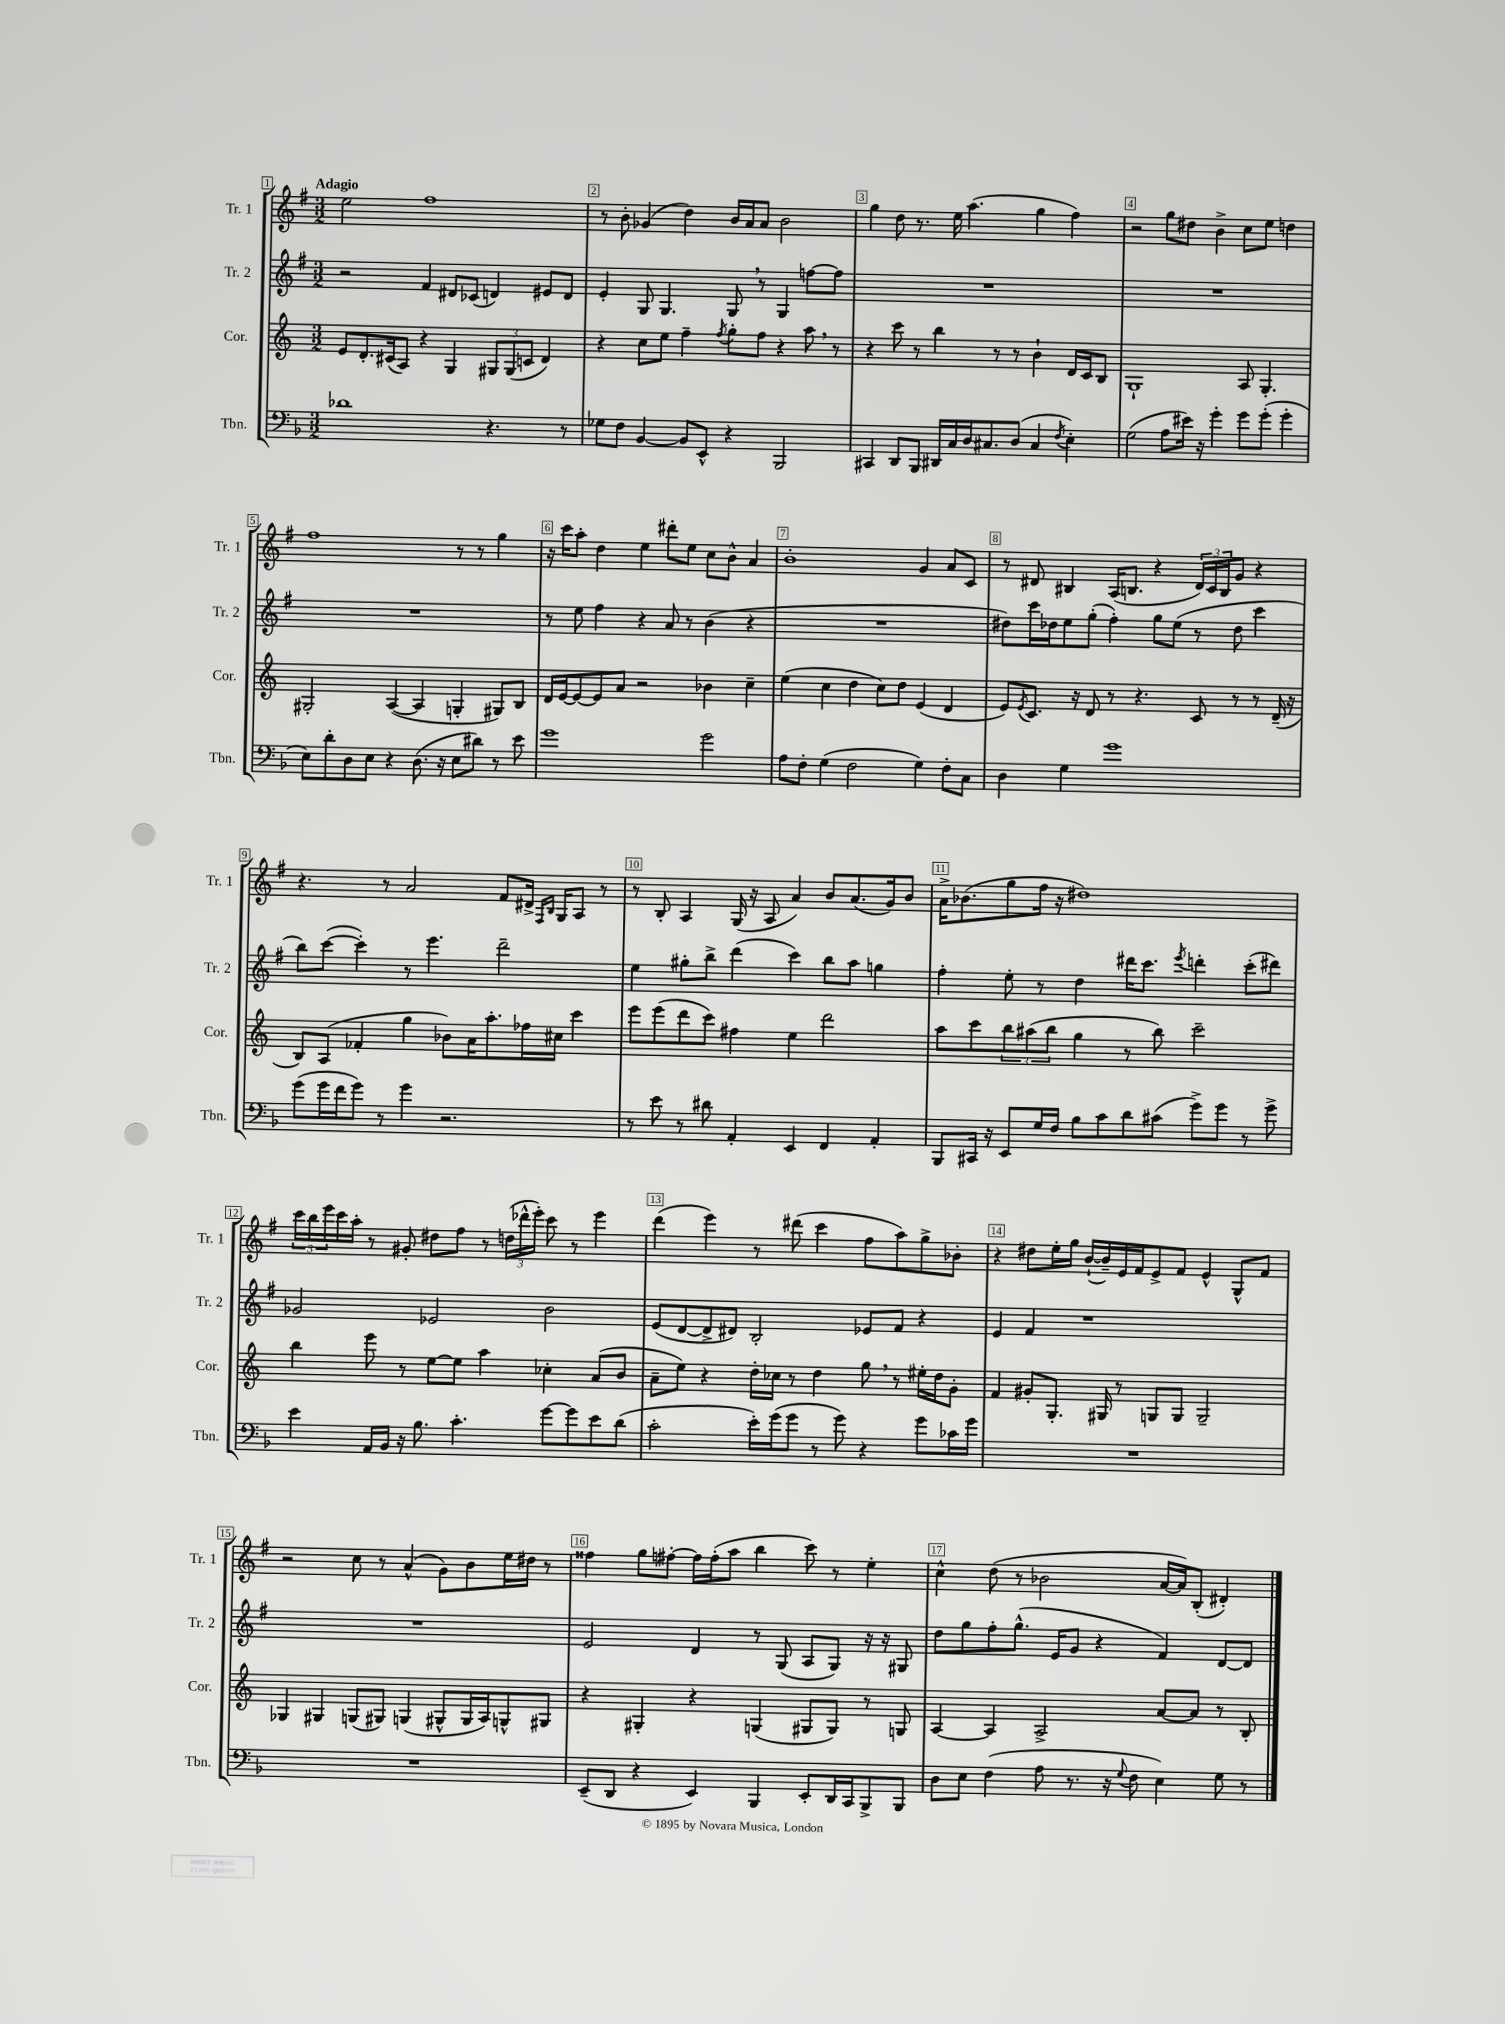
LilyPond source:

<<
\new StaffGroup <<
\new Staff = "s0" \with { instrumentName = "Tr. 1" shortInstrumentName = "Tr. 1" } {
    \clef treble \key g \major \numericTimeSignature \time 3/2 \tempo "Adagio"
    e''2 fis''1 |
    r8 b'8-. ges'4( d''4) b'16 a'16 a'8 b'2 |
    g''4 d''8 r8. e''16 a''4.( g''4 fis''4) |
    r2 g''8 dis''8 b'4-> c''8 e''8 d''4 |
    fis''1 r8 r8 g''4 |
    r16 c'''16 a''8-. d''4 e''4 dis'''8-. e''8 c''8 b'8-^ a'4 |
    b'1-. g'4 a'8 c'8 |
    r8 dis'8 bis4 a16( b8. r4 \tuplet 3/2 { dis'16) c'16 b16 } g'8 r4 |
    r4. r8 a'2 fis'8 dis'16-> \grace { fis16 b16 } g16 a8 r8 |
    r8 b8-. a4 g16( r16 a8 a'4) b'8 a'8.( g'16) b'8 |
    a'16-> bes'8.( g''8 fis''16 r16 dis''1) |
    \tuplet 3/2 { c'''16 b''16 e'''16 } c'''16 a''16-. r8 gis'8-. dis''8 fis''8 r8 \tuplet 3/2 { d''16( des'''16-^ e'''16-.) } c'''8 r8 e'''4 |
    d'''4( e'''4) r8 dis'''8( c'''4 fis''8 a''8) g''8-> bes'8-. |
    r4 dis''8 e''16-. g''16 b'16~-!( b'16--) e'16 fis'16 e'8-> fis'8 e'4-^ g8-^ fis'8 |
    r2 c''8 r8 a'4-^( g'8) b'8 e''16 dis''16 r8 |
    fisis''4 g''8 fis''8~-. fis''16 fis''16-.( a''8 b''4 c'''8) r8 e''4-. |
    c''4-^ d''8( r8 bes'2 a'16~ a'16) b8-.( dis'4-.) \bar "|." |
}
\new Staff = "s1" \with { instrumentName = "Tr. 2" shortInstrumentName = "Tr. 2" } {
    \clef treble \key g \major \numericTimeSignature \time 3/2
    r2 fis'4 dis'8 ces'8( d'4) eis'8 d'8 |
    e'4-. g8 g4. g8 \breathe r8 g4 f''8~ f''8 |
    R1. |
    R1. |
    R1. |
    r8 e''8 fis''4 r4 a'8 r8 b'4( r4 |
    R1. |
    dis''8) c'''16 des''16 e''8 g''8-.( fis''4-.) g''8 e''8( r8 des''8 c'''4 |
    b''8) c'''8~( c'''4-.) r8 e'''4. d'''2-- |
    e''4 gis''8-. b''8-> d'''4( c'''4) b''8 a''8 g''4 |
    fis''4-. e''8-. r8 d''4 dis'''16 c'''8. \acciaccatura { e'''8 } d'''4-. c'''8-.( dis'''8) |
    ges'2 ees'2 b'2 |
    e'8( d'8~ d'8-> dis'8) b2-. ees'8 fis'8 r4 |
    e'4 fis'4 r1 |
    R1. |
    e'2 d'4 r8 g8( a8 g8) r16 r16 gis8 |
    d''8 g''8 fis''8-. g''8.-^( e'16 g'8 r4 fis'4) d'8~ d'8 \bar "|." |
}
\new Staff = "s2" \with { instrumentName = "Cor." shortInstrumentName = "Cor." } {
    \clef treble \key c \major \numericTimeSignature \time 3/2
    e'8 d'8.-. cis'16( a8) r4 g4 \tuplet 3/2 { gis8 gis8( c'8 } d'4) |
    r4 c''8 e''8 f''4-- \acciaccatura { f''8 } g''8-. f''8 r4 a''8 \breathe r8 |
    r4 c'''8 r8 b''4 r8 r8 b'4-! d'16 c'16 b8 |
    g1-! a8 g4.-. |
    gis2-. a4~( a4 g4-. gis8) b8 |
    d'16 e'16~ e'8~ e'8 a'8 r2 bes'4 c''4-- |
    e''4( c''4 d''4 c''8) d''8 e'4( d'4 |
    e'8) \acciaccatura { e'8 } c'8. r16 d'8 r8 r4. c'8 r8 r8 d'16--( r16 |
    b8) a8( fes'4-. g''4 bes'8) a'16 a''8.-. fes''16 cis''16 c'''4 |
    e'''8 e'''8( d'''8 c'''8) fis''4 e''4 d'''2 |
    a''8 c'''8 \tuplet 3/2 { b''8 ais''8( b''8 } g''4 r8 b''8) c'''2-- |
    b''4 e'''8 r8 e''8~ e''8 a''4 ces''4-. a'8( b'8 |
    a'8-- e''8) r4 d''16-. ces''16 r8 d''4 g''8 \breathe r8 eis''16-. d''16 g'8-. |
    f'4 gis'8-. g8.-. gis16 r8 g8 g8 g2-- |
    ges4 gis4 g8( gis8) g4( gis8-^ gis16 a16) g8-^ gis8 |
    r4 gis4-. r4 g4( gis8 gis8) r8 g8 |
    a4~ a4 a2-> a'8~ a'8 r8 b8-. \bar "|." |
}
\new Staff = "s3" \with { instrumentName = "Tbn." shortInstrumentName = "Tbn." } {
    \clef bass \key f \major \numericTimeSignature \time 3/2
    des'1 r4. r8 |
    ges8 f8 bes,4~ bes,8 e,8-^ r4 bes,,2 |
    cis,4 d,8 bes,,8 dis,16 c16 d16 cis8. d8( cis4 \acciaccatura { f8 } e4-.) |
    g2( a8 eis'16) r16 g'4-. g'8 g'8-.( g'4-. |
    e8) d'8-. d8 e8 r4 d8.( r16 e8 dis'8) r8 e'8 |
    g'1 g'2 |
    a8 f8-. g4( f2 g4) f8-. c8 |
    d4 g4 g'1 |
    g'8( g'16 f'16 g'8) r8 g'4 r2. |
    r8 e'8 r8 dis'8 a,4-. e,4 f,4 a,4-. |
    bes,,8 cis,16 r16 e,8 g16 f16 bes8 c'8 d'8 cis'8( g'8->) g'8 r8 g'8-> |
    e'4 a,16 bes,16 r16 bes8. c'4.-. g'8~ g'8 e'8 d'8( |
    c'2-. e'16-.) g'16( g'8 r8 g'8) r4 g'8 ces'16 g'16 |
    R1. |
    R1. |
    e,8--( d,8 r4 e,4) bes,,4 e,8-. d,16 c,16 bes,,8-> bes,,8 |
    d8 e8 f4( a8 r8. r16 \appoggiatura { g8 } f8 e4) g8 r8 \bar "|." |
}
>>
>>
\layout { \context { \Score \override BarNumber.break-visibility = ##(#f #t #t) barNumberVisibility = #all-bar-numbers-visible \override BarNumber.stencil = #(make-stencil-boxer 0.1 0.3 ly:text-interface::print) } }
